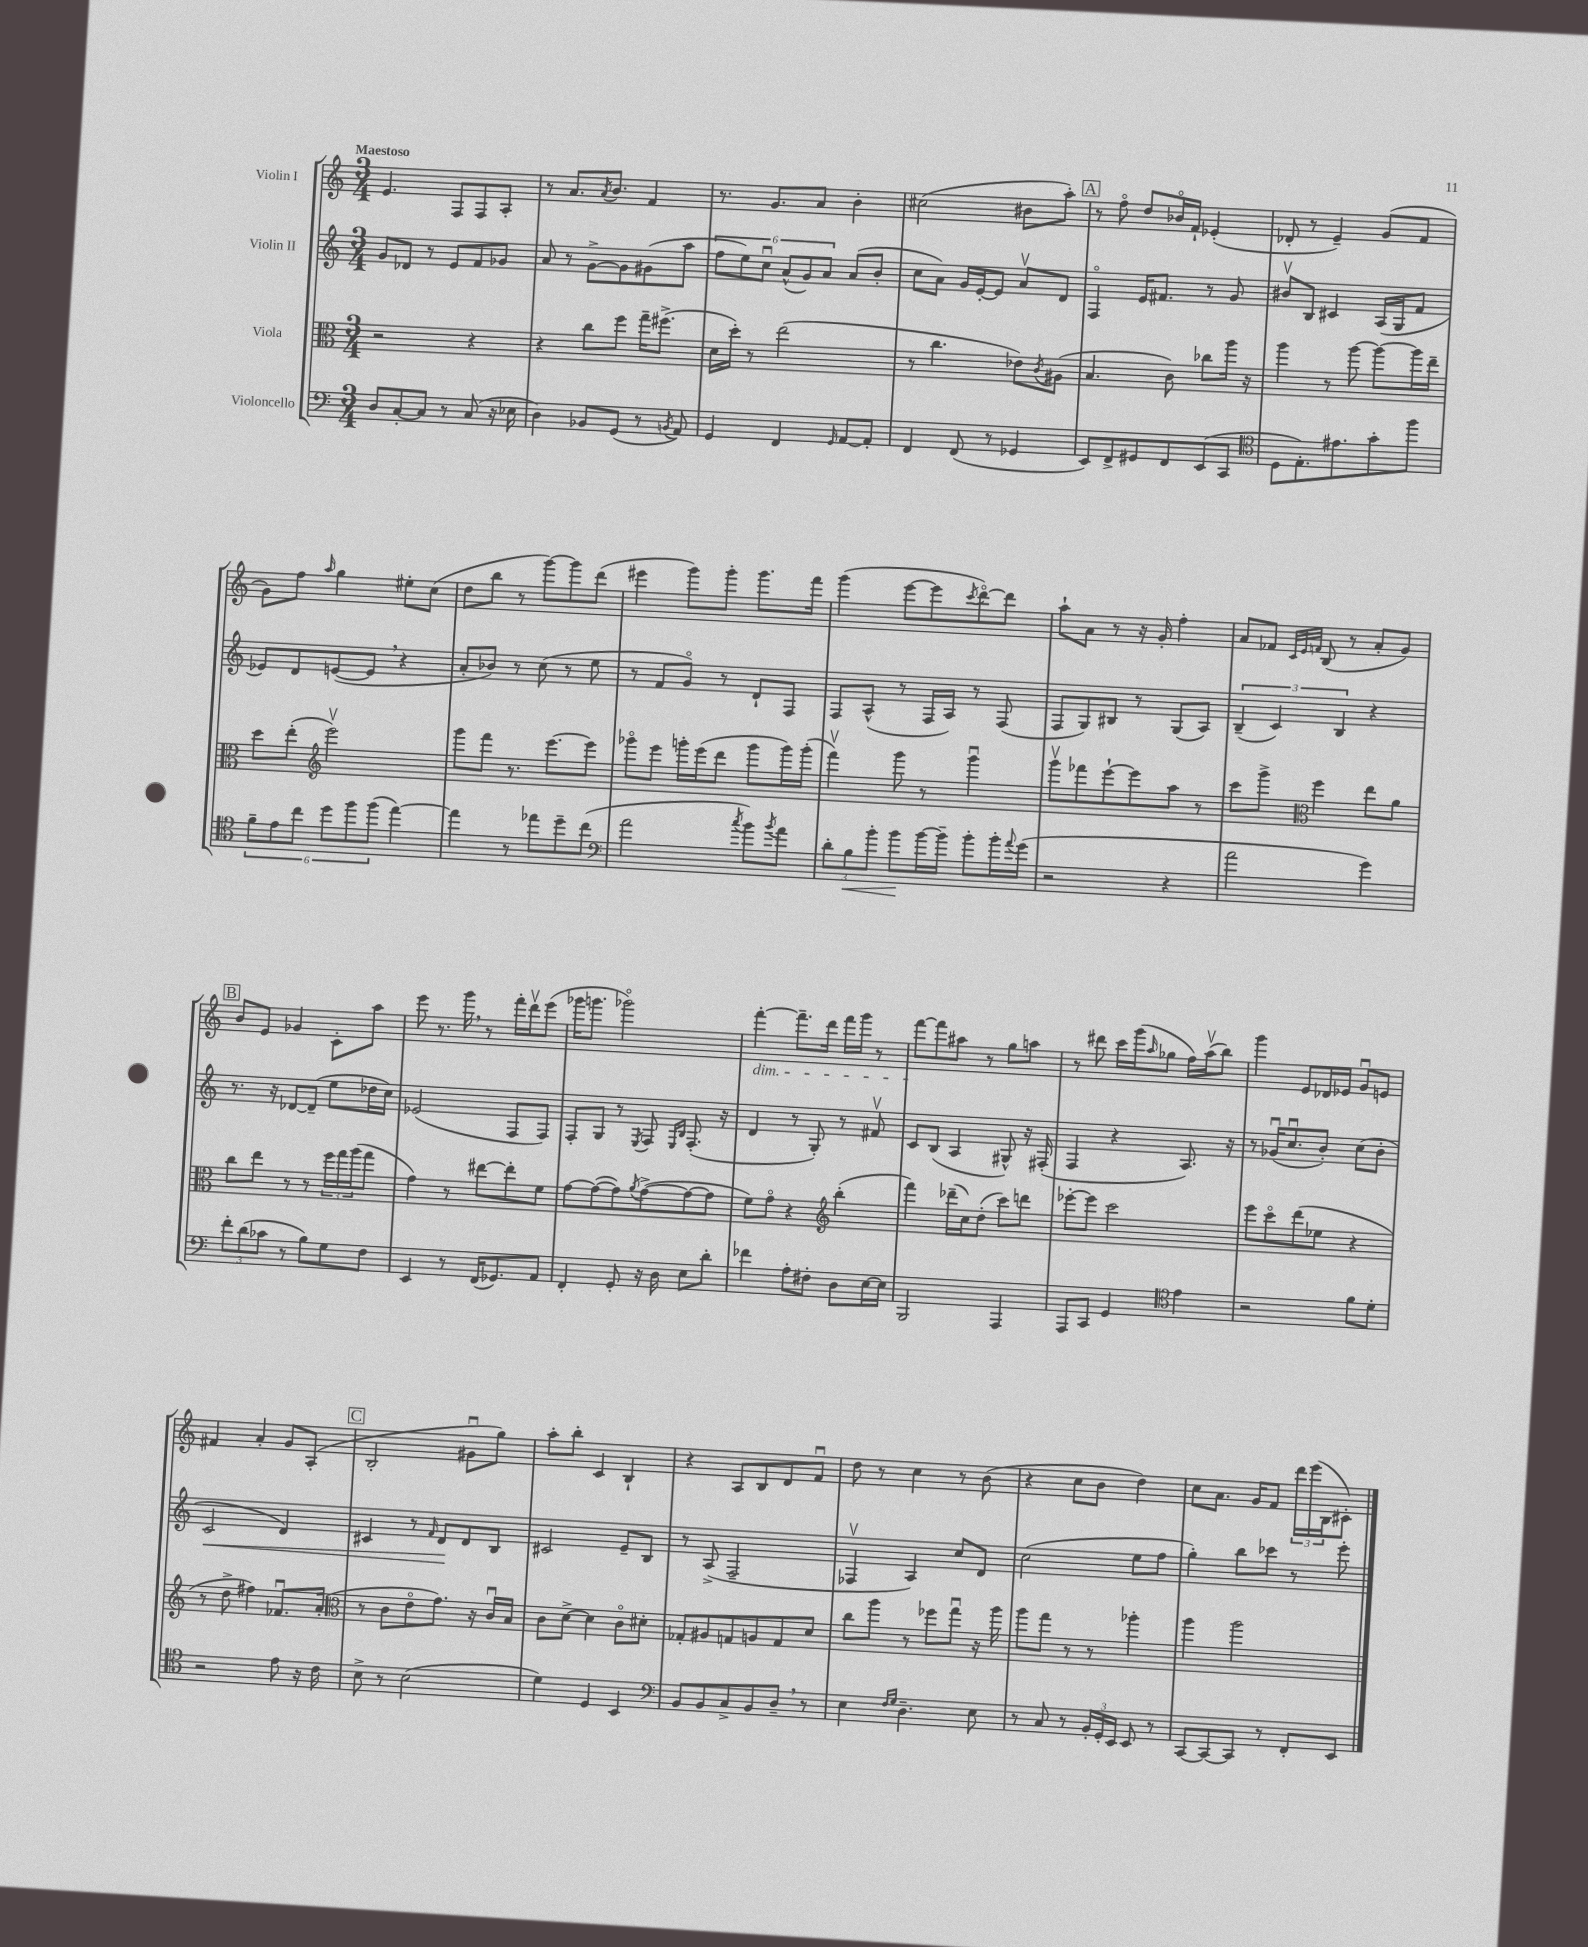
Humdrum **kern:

**kern	**dynam	**kern	**kern	**dynam	**kern
*part4	*part4	*part3	*part2	*part2	*part1
*staff4	*staff4	*staff3	*staff2	*staff2	*staff1
*I"Violoncello	*	*I"Viola	*I"Violin II	*	*I"Violin I
*clefF4	*	*clefC3	*clefG2	*	*clefG2
*k[]	*	*k[]	*k[]	*	*k[]
*M3/4	*	*M3/4	*M3/4	*	*M3/4
=1	=1	=1	=1	=1	=1
!	!	!	!	!	!LO:TX:a:B:t=Maestoso
8D/L	.	2r	8g/L	.	4.e/
[8C'/	.	.	8d-X/J	.	.
8C/J]	.	.	8r	.	.
8r	.	.	8e/L	.	8F/L
(8C/	.	4r	8f/	.	8F/
16r	.	.	8g-X/J	.	8A'/J
16E-X\	.	.	.	.	.
=2	=2	=2	=2	=2	=2
4D\)	.	4r	8a/	.	8r
.	.	.	8r	.	8.a/L
8BB-X/L	.	8cc\L	[8g^\L	.	.
.	.	.	.	.	8qa/
.	.	.	.	.	8.b/J
(8GG/J	.	8ff\J	8g\]	.	.
8r	.	16gg~\KL	(8g#X\	.	4f/
.	.	(8.ff#X^\J	.	.	.
8qBBn/	.	.	.	.	.
8AA/)	.	.	8aa\J	.	.
=3	=3	=3	=3	=3	=3
4GG/	.	16d\LL	12ff\L	.	8.r
.	.	16dd'\JJ)	.	.	.
.	.	.	12ee\)	.	.
.	.	8r	.	.	.
.	.	.	12ccu\J	.	.
.	.	.	.	.	8.g/L
4FF/	.	(2ee\	(12a^^/L	.	.
.	.	.	12g/)	.	.
.	.	.	.	.	8a/J
.	.	.	12a/J	.	.
16qqGG/	.	.	.	.	.
[8AA/L	.	.	(8a/L	.	4b'\
8AA'/J]	.	.	8b'/J	.	.
=4	=4	=4	=4	=4	=4
4FF/	.	8r	8cc\L	.	(2cc#X\
.	.	4.cc\	8a\J)	.	.
(8FF/	.	.	16g/LL	.	.
.	.	.	[16e'/J	.	.
8r	.	.	8e/J]	.	.
4GG-X/	.	8e-X\L)	8av/L	.	8b#X\L
.	.	8qc/	.	.	.
.	.	(8A#X\J	8d/J	.	8aa'\J)
!!LO:REH:place=s1:t=A
=5	=5	=5	=5	=5	=5
8EE/L)	.	4.B/	4F/	.	8r
8FF^/	.	.	.	.	8ff\
8GG#X/	.	.	16e/KL	.	8dd/L
.	.	.	8.f#X/J	.	.
8FF/	.	8c\)	.	.	16b-X/L
.	.	.	.	.	16f`/JJ
(8EE/	.	8cc-X\L	8r	.	(4e-X'/
8CC/J	.	16aa\Jk	8g/	.	.
.	.	16r	.	.	.
=6	=6	=6	=6	=6	=6
*clefC4	*	*	*	*	*
8D\L	.	4aa\	8b#Xv/L	.	8d-X'/
8.E'\)	.	.	8B/J	.	8r
.	.	8r	4c#X/	.	4e~/)
8.e#X\	.	.	.	.	.
.	.	[8aa\	.	.	.
8g'\	.	8aa\L_	(16A/LL	.	(8g/L
.	.	.	16G/J	.	.
8ff\J	.	16aa\L]	8f/J	.	8f/J
.	.	16ee~\JJ	.	.	.
!!LO:LB:g=z
=7	=7	=7	=7	=7	=7
12f~\L	.	8dd\L	8e-X/L)	.	8g\L)
12e\	.	.	.	.	.
.	.	(8ee'\J	8d/	.	8ff\J
12cc\J	.	.	.	.	.
*	*	*clefG2	*	*	*
.	.	.	.	.	16qqaa/
12dd\L	.	2eeev\)	([8en/	.	4gg\
12ff\	.	.	.	.	.
.	.	.	8e,/J]	.	.
(12ff\J	.	.	.	.	.
[4ee\)	.	.	4r	.	8ee#X'\L
.	.	.	.	.	(8cc\J
=8	=8	=8	=8	=8	=8
4ee\]	.	8ggg\L	8a'/L	.	8dd\L
.	.	8fff\J	8b-X/J)	.	8bb\J
8r	.	8.r	8r	.	8r
8ee-X\L	.	.	(8cc\	.	[8ggg\L)
.	.	[8.eee\L	.	.	.
8dd~\	.	.	8r	.	8ggg\]
(8cc\J	.	8eee\J]	8ee\	.	(8ddd\J
=9	=9	=9	=9	=9	=9
*clefF4	*	*	*	*	*
2a\	.	8ggg-X\L	8r	.	4eee#X\
.	.	8eee\J	8f/L	.	.
.	.	16gggn'\LL	8g/J)	.	8ggg\L)
.	.	(16eee\J	.	.	.
.	.	8ddd\J	8r	.	8ggg'\J
8qcc/	.	.	.	.	.
8b\L)	.	8ggg\L	8d`/L	.	8.ggg\L
8qb/	.	.	.	.	.
8a\J	.	16ggg\L)	8F/J	.	.
.	.	(16ggg'\JJ	.	.	16fff\Jk
=10	=10	=10	=10	=10	=10
12d'\L	.	4fffv\)	8F/L	.	(4ggg\
!	!LO:HP:b	!	!	!	!
12B\	<	.	.	.	.
.	.	.	(8A^^/J	.	.
12b'\J	.	.	.	.	.
8b\L	.	8ggg\	8r	.	[8eee\L
[16b\L	[	8r	16F/LL	.	8eee\]
16b~\JJ]	.	.	16A/JJ)	.	.
.	.	.	.	.	8qccc/
8b'\L	.	4gggu\	8r	.	[8ddd\)
16b'\L	.	.	(8F/	.	8ddd\J]
8qqa/	.	.	.	.	.
(16g\JJ	.	.	.	.	.
=11	=11	=11	=11	=11	=11
2r	.	8gggv\L	8F/L	.	8aa`\L
.	.	8fff-X\	8G/)	.	8a\J
.	.	[8eee`\	8B#X/J	.	8r
.	.	8eee\]	8r	.	16r
.	.	.	.	.	16g'/
4r	.	8aa\J	(8G/L	.	4ff'\
.	.	8r	8A/J)	.	.
=12	=12	=12	=12	=12	=12
2a\	.	8ccc\L	(6B~/	.	8a/L
.	.	8ggg^\J	.	.	8f-X/J
.	.	.	6c/)	.	.
*	*	*clefC3	*	*	*
.	.	.	.	.	32qqc/LLL
.	.	.	.	.	32qqe/
.	.	.	.	.	32qqfn/JJJ
.	.	4ff\	.	.	(8B/
.	.	.	6B/	.	.
.	.	.	.	.	8r
4g\)	.	8ee\L	4r	.	8a'/L
.	.	8a\J	.	.	8g/J)
!!LO:LB:g=z
!!LO:REH:place=s1:t=B
=13	=13	=13	=13	=13	=13
12f'\L	.	8cc\L	8.r	.	8b/L
(12d\	.	.	.	.	.
.	.	8ee\J	.	.	8e/J
12c-X\J	.	.	.	.	.
.	.	.	16r	.	.
8r	.	8r	[8d-X/L	.	4g-X/
8B\L)	.	8r	(8d-~/J]	.	.
8G\	.	24ff\LL	8ee\L	.	8c'\L
.	.	24gg\	.	.	.
.	.	(24aa\J	.	.	.
8F\J	.	8gg\J	16dd-X\L	.	8aa\J
.	.	.	16cc\JJ)	.	.
=14	=14	=14	=14	=14	=14
4EE/	.	4g\)	(2e-X/	.	8eee\
.	.	.	.	.	8.r
8r	.	8r	.	.	.
.	.	.	.	.	16ggg,\
(16FF/KL	.	[8ee#X\L	.	.	8r
8.GG-X/)	.	.	.	.	.
.	.	8ee#'\]	8F/L	.	16fff'\LL
.	.	.	.	.	16dddv\J
8AA/J	.	8f\J	8F/J)	.	(8eee\J
=15	=15	=15	=15	=15	=15
4FF'/	.	[8g\L	8F'/L	.	16ggg-X\KL
.	.	.	.	.	8.gggn\J
.	.	(8g\_	8G/J	.	.
8GG'/	.	8g\])	8r	.	2ggg-X\)
.	.	8qa/	8qE/	.	.
16r	.	([8g^\	8F/	.	.
16D\	.	.	.	.	.
.	.	.	16qqE/LL	.	.
.	.	.	16qqB/JJ	.	.
8E\L	.	8g\_	(8.F'/	.	.
8d'\J	.	8g\J]	.	.	.
.	.	.	16r	.	.
=16	=16	=16	=16	=16	=16
!	!	!	!	!	!LO:TX:b:i:t=dim.
4f-X\	.	8f\L)	4d/	.	[4fff'\
.	.	8g\J	.	.	.
8A'\L	.	4r	8r	.	8.fff~\L]
8F#X'\J	.	.	8G'/)	.	.
.	.	.	.	.	16ddd\Jk
*	*	*clefG2	*	*	*
8D\L	.	(4bb'\	8r	.	16fff\LL
.	.	.	.	.	16ggg\JJ
[16E\L	.	.	8f#Xv/	.	8r
16E\JJ]	.	.	.	.	.
=17	=17	=17	=17	=17	=17
2BBB/	.	4fff\)	8c/L	.	[8fff\L
.	.	.	(8B/J	.	8fff\]
.	.	(16ddd-X~\LL	4A/	.	8aa#X\J
.	.	16cc\J)	.	.	.
.	.	(8dd'\J	.	.	8r
4AAA/	.	8ccc\L)	8G#X^^/)	.	8gg\L
.	.	8dddn\J	16r	.	8aan\J
.	.	.	(16F#X'/	.	.
=18	=18	=18	=18	=18	=18
8AAA/L	.	[8eee-X'\L	4F/	.	8r
8CC/J	.	8eee-\J]	.	.	8ddd#X\
4GG/	.	2ccc\	4r	.	16ccc\LL
.	.	.	.	.	(16ggg\J
.	.	.	.	.	16qqaa/
.	.	.	.	.	8gg-X\J
*clefC4	*	*	*	*	*
4e\	.	.	8.A/)	.	16ff\LL)
.	.	.	.	.	(16aav\J
.	.	.	.	.	8bb\J)
.	.	.	16r	.	.
=19	=19	=19	=19	=19	=19
2r	.	8eee\L	8r	.	4ggg\
.	.	8ccc\	(16g-Xu/KL	.	.
.	.	.	8.ccu/	.	.
.	.	(8ddd\	.	.	8e/L
.	.	8ee-X\J	8b'/J)	.	16d-X/L
.	.	.	.	.	16e-X/JJ
8f\L	.	4r	(8cc\L	.	8gu/L
8d'\J	.	.	8b'\J	.	8en/J
!!LO:LB:g=z
=20	=20	=20	=20	=20	=20
!	!	!	!	!LO:HP:b	!
2r	.	8r	2c/	<	4f#X/
.	.	8dd^\	.	.	.
.	.	4ff#X\)	.	.	4a'/
8e\	.	8.f-Xu/L	4d/)	.	8g/L
16r	.	.	.	.	(8A'/J
16c\	.	(16a'/Jk	.	.	.
!!LO:REH:place=s1:t=C
=21	=21	=21	=21	=21	=21
*	*	*clefC3	*	*	*
8B^\	.	8r	4c#X/	.	2B'/
8r	.	8c\L	.	.	.
(2B\	.	8e\	8r	.	.
.	.	.	16qqf/	.	.
.	.	8.g\J)	8d/L	.	.
.	.	.	8d/	[	8g#Xu\L
.	.	16r	.	.	.
.	.	16cu/LL	8B/J	.	8gg\J)
.	.	16B/JJ	.	.	.
=22	=22	=22	=22	=22	=22
4d\)	.	8c\L	2c#X/	.	8aa'\L
.	.	[8d^\J	.	.	8bb'\J
4D/	.	4d\]	.	.	4c/
4BB/	.	8c\L	8e~/L	.	4B`/
.	.	8d#X'\J	8B/J	.	.
=23	=23	=23	=23	=23	=23
*clefF4	*	*	*	*	*
8BB/L	.	8G-X'/L	8r	.	4r
8BB/	.	8A#X/	(8A^/	.	.
8C^/	.	8Gn/	2F~/	.	8A/L
8BB/	.	8An/	.	.	8B/
8D~,/J	.	8G/	.	.	8d/
8r	.	8d/J	.	.	8fu/J
=24	=24	=24	=24	=24	=24
4E\	.	8cc\L	4F-Xv/	.	8dd\
.	.	8aa\J	.	.	8r
16qqF/LL	.	.	.	.	.
16qqG/JJ	.	.	.	.	.
4.D~\	.	8r	4A/)	.	4cc\
.	.	8ff-X\L	.	.	.
.	.	8ggu\J	8cc/L	.	8r
8E\	.	16r	8d/J	.	(8b\
.	.	16aa\	.	.	.
=25	=25	=25	=25	=25	=25
8r	.	8aa\L	(2cc\	.	4r
8C/	.	8gg\J	.	.	.
8r	.	8r	.	.	8cc\L
24BB'/LL	.	8r	.	.	8b\J
24GG'/	.	.	.	.	.
24EE/JJ	.	.	.	.	.
8EE/	.	4aa-X'\	8ee\L	.	4dd\)
8r	.	.	8ff\J	.	.
=26	=26	=26	=26	=26	=26
[8CC/L	.	4aa\	4gg'\)	.	8cc\L
8CC/_	.	.	.	.	8.a\J
8CC/J]	.	2aa\	8bb\L	.	.
.	.	.	.	.	16g/KL
8r	.	.	8ccc-X\J	.	8f/J
8FF'/L	.	.	8r	.	24ddd\LL
.	.	.	.	.	(24eee\
.	.	.	.	.	24B\J
8EE/J	.	.	8eee'\	.	8c#X'\J)
==	==	==	==	==	==
*-	*-	*-	*-	*-	*-
